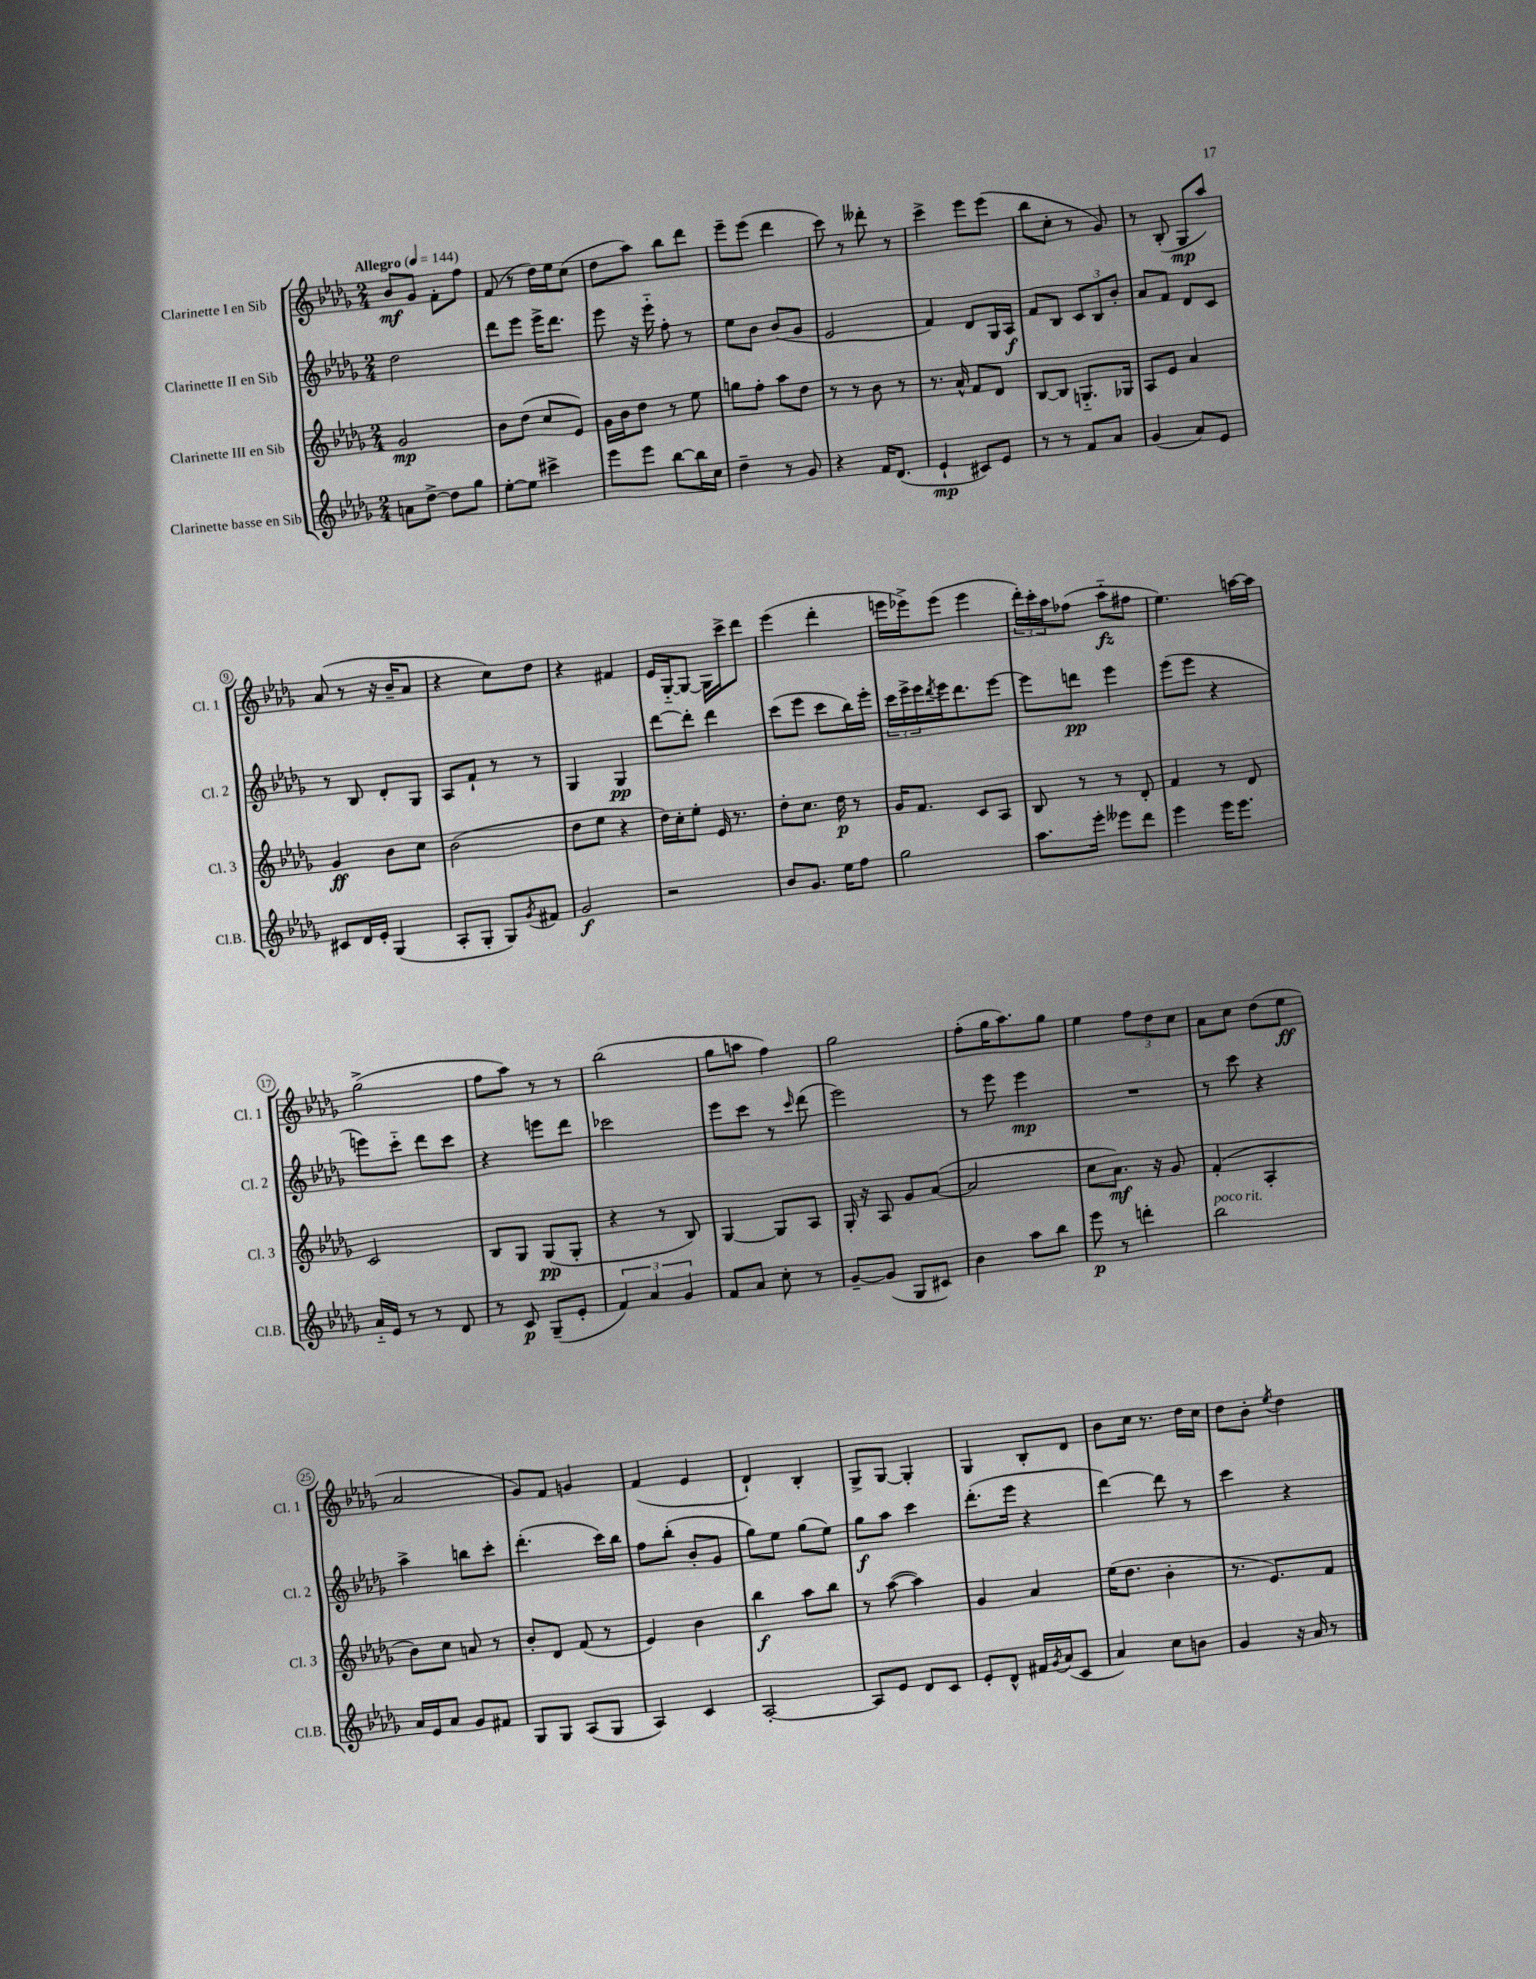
<<
\new StaffGroup <<
\new Staff = "s0" \with { instrumentName = "Clarinette I en Sib" shortInstrumentName = "Cl. 1" } {
    \clef treble \key des \major \numericTimeSignature \time 2/4 \tempo "Allegro" 4 = 144
    bes'8\mf ges'8 f'8-. f''8 |
    f'8( r8 des''16) ees''16 c''8( |
    des''8 aes''8) bes''8 des'''8 |
    ees'''8-- ees'''8( des'''4 |
    c'''8) r8 deses'''8-. r8 |
    c'''4-> ees'''8 ees'''8( |
    bes''8 c''8-. r8 ges'8) |
    r8 bes8-.( ges8\mp aes''8) |
    aes'8( r8 r16 bes'16-- aes'8 |
    r4 c''8) des''8 |
    r4 fis'4 |
    ees'16 ges16~-_ ges8~ ges16 c'''16-> des'''8 |
    ees'''4( des'''4-. |
    e'''16 ees'''16->) ees'''8( ees'''4 |
    \tuplet 3/2 { des'''16-.) c'''16-. aes''16 } fes''8( aes''8-_\fz fis''8 |
    ees''4.) a''16~ a''16 |
    ges''2->( |
    f''8 aes''8) r8 r8 |
    bes''2( |
    ges''8 a''8 f''4) |
    ges''2 |
    f''8-.( ges''16 aes''8.) ges''8 |
    ees''4 \tuplet 3/2 { f''8 des''8 c''8 } |
    aes'8 c''8 des''8( ees''8\ff |
    aes'2 |
    ges'8) f'8 g'4 |
    f'4( ees'4 |
    des'4-!) bes4-. |
    ges8-> ges8~ ges4-. |
    ges4 bes8-. des'8 |
    bes'8 c''16 r8. des''16 c''16 |
    des''8 bes'8-. \acciaccatura { ees''8 } des''4 \bar "|." |
}
\new Staff = "s1" \with { instrumentName = "Clarinette II en Sib" shortInstrumentName = "Cl. 2" } {
    \clef treble \key des \major \numericTimeSignature \time 2/4
    des''2 |
    des'''8 ees'''8 ees'''16-> des'''8. |
    ees'''8 r16 ees'''16-_ f''8-. r8 |
    ees''8 bes'8 bes'8( ges'8 |
    ees'2 |
    f'4) des'8 ges16 aes16\f |
    f'8 bes8 \tuplet 3/2 { c'8 bes8 bes'8-. } |
    aes'8 f'8 des'8 c'8 |
    r8 bes8 des'8-. ges8 |
    aes8 f'8-! r8 r8 |
    ges4 ges4\pp |
    des'''8~ des'''8-. des'''4 |
    c'''8( ees'''8 c'''8 bes''16) ees'''16-. |
    \tuplet 3/2 { c'''16 ees'''16-> ees'''16 } \acciaccatura { des'''8 } ees'''16 des'''8. ees'''8~ |
    ees'''8 d'''8\pp ees'''4 |
    ees'''8( ees'''8 r4 |
    e'''8) c'''8-_ des'''8 c'''8 |
    r4 e'''8 des'''8 |
    ces'''2 |
    ees'''8 c'''8 r8 \grace { c'''16 } des'''8( |
    ees'''2) |
    r8 ees'''8 ees'''4\mp |
    R2 |
    r8 c'''8 r4 |
    aes''4-> b''8 c'''8-. |
    des'''4.-.( c'''16) bes''16 |
    f''8 bes''8-.( bes'8-. ges'8 |
    ges''8) ees''8 ges''8( ees''8) |
    ges''8\f aes''8 c'''4 |
    des'''8.-.( ees'''16 r4 |
    des'''4~) des'''8 r8 |
    c'''4 r4 \bar "|." |
}
\new Staff = "s2" \with { instrumentName = "Clarinette III en Sib" shortInstrumentName = "Cl. 3" } {
    \clef treble \key des \major \numericTimeSignature \time 2/4
    ges'2\mp |
    bes'8 des''8( c''8 ees'8) |
    ges'16 bes'16 des''8 r8 ees''8 |
    g''8 f''8-. aes''8 des''8 |
    r8 r8 bes'8 r8 |
    r8. aes'16-^ f'8 des'8 |
    bes8~ bes8 g8.-_ ges16 |
    aes8 ees'8 aes'4 |
    ges'4\ff bes'8 c''8 |
    bes'2( |
    des''8 ees''8 r4 |
    des''16) c''16-. ees''8-. ees'16 r8. |
    des''8-. c''8. des''16\p r8 |
    ges'16 f'8. c'8 aes8 |
    bes8 r8 r8 des'8-. |
    f'4 r8 des'8 |
    c'2 |
    bes8 ges8 ges8\pp( ges8-. |
    r4 r8 bes8) |
    ges4~ ges8 aes8 |
    ges16-. r16 aes8 ges'8 aes'8~( |
    aes'2 |
    c''8 aes'8.\mf) r16 ges'8 |
    f'4-.( aes4-. |
    bes'8) c''8 a'8 r8 |
    bes'8-. des'8 f'8( r8 |
    ees'4) bes'4 |
    bes''4\f aes''8 bes''8 |
    r8 aes''8~( aes''4) |
    ges'4 aes'4 |
    ees''16( des''8. bes'4-. |
    r8. ees'8.) f'8 \bar "|." |
}
\new Staff = "s3" \with { instrumentName = "Clarinette basse en Sib" shortInstrumentName = "Cl.B." } {
    \clef treble \key des \major \numericTimeSignature \time 2/4
    a'8 des''8~-> des''8 ges''8 |
    ees''8~-. ees''8 cis'''4-> |
    ees'''8 ees'''8 bes''8~ bes''16 c''16 |
    des''4-- r8 ges'8 |
    r4 f'16 des'8.( |
    ees'4-!\mp cis'8) ees'8 |
    r8 r8 f'8 aes'8 |
    ges'4( aes'8) ees'8 |
    cis'8 des'16 ees'16-. ges4( |
    aes8-. ges8-. ges8) \acciaccatura { ges'8 } fis'8 |
    ges'2\f |
    r2 |
    bes'8 ges'8. ees''16 f''8 |
    ges''2 |
    aes''8. ees'''16-. eeses'''8 des'''8 |
    ees'''4 ees'''16 ees'''8. |
    aes'16-_ ees'16 r8 r8 des'8 |
    r8 c'8\p ges8--( ees'8-. |
    \tuplet 3/2 { f'4) aes'4 ges'4 } |
    f'8 aes'8 c''8-. r8 |
    ges'8~-- ges'8( ges8 cis'8) |
    bes'4 aes''8 bes''8 |
    ees'''8\p r8 d'''4-. |
    bes''2^\markup { \italic "poco rit." } |
    aes'16 ees'16 aes'8 ges'8 fis'8 |
    ges8 ges8 aes8( ges8 |
    aes4) c'4 |
    aes2~-. |
    aes8 ees'8 des'8 c'8 |
    ees'8-. des'8-^ fis'16 \acciaccatura { ges'8 } aes'16( c'8 |
    aes'4) c''8 b'8 |
    ges'4 r16 aes'16 r8 \bar "|." |
}
>>
>>
\layout { \context { \Score \override BarNumber.stencil = #(make-stencil-circler 0.1 0.3 ly:text-interface::print) } }
